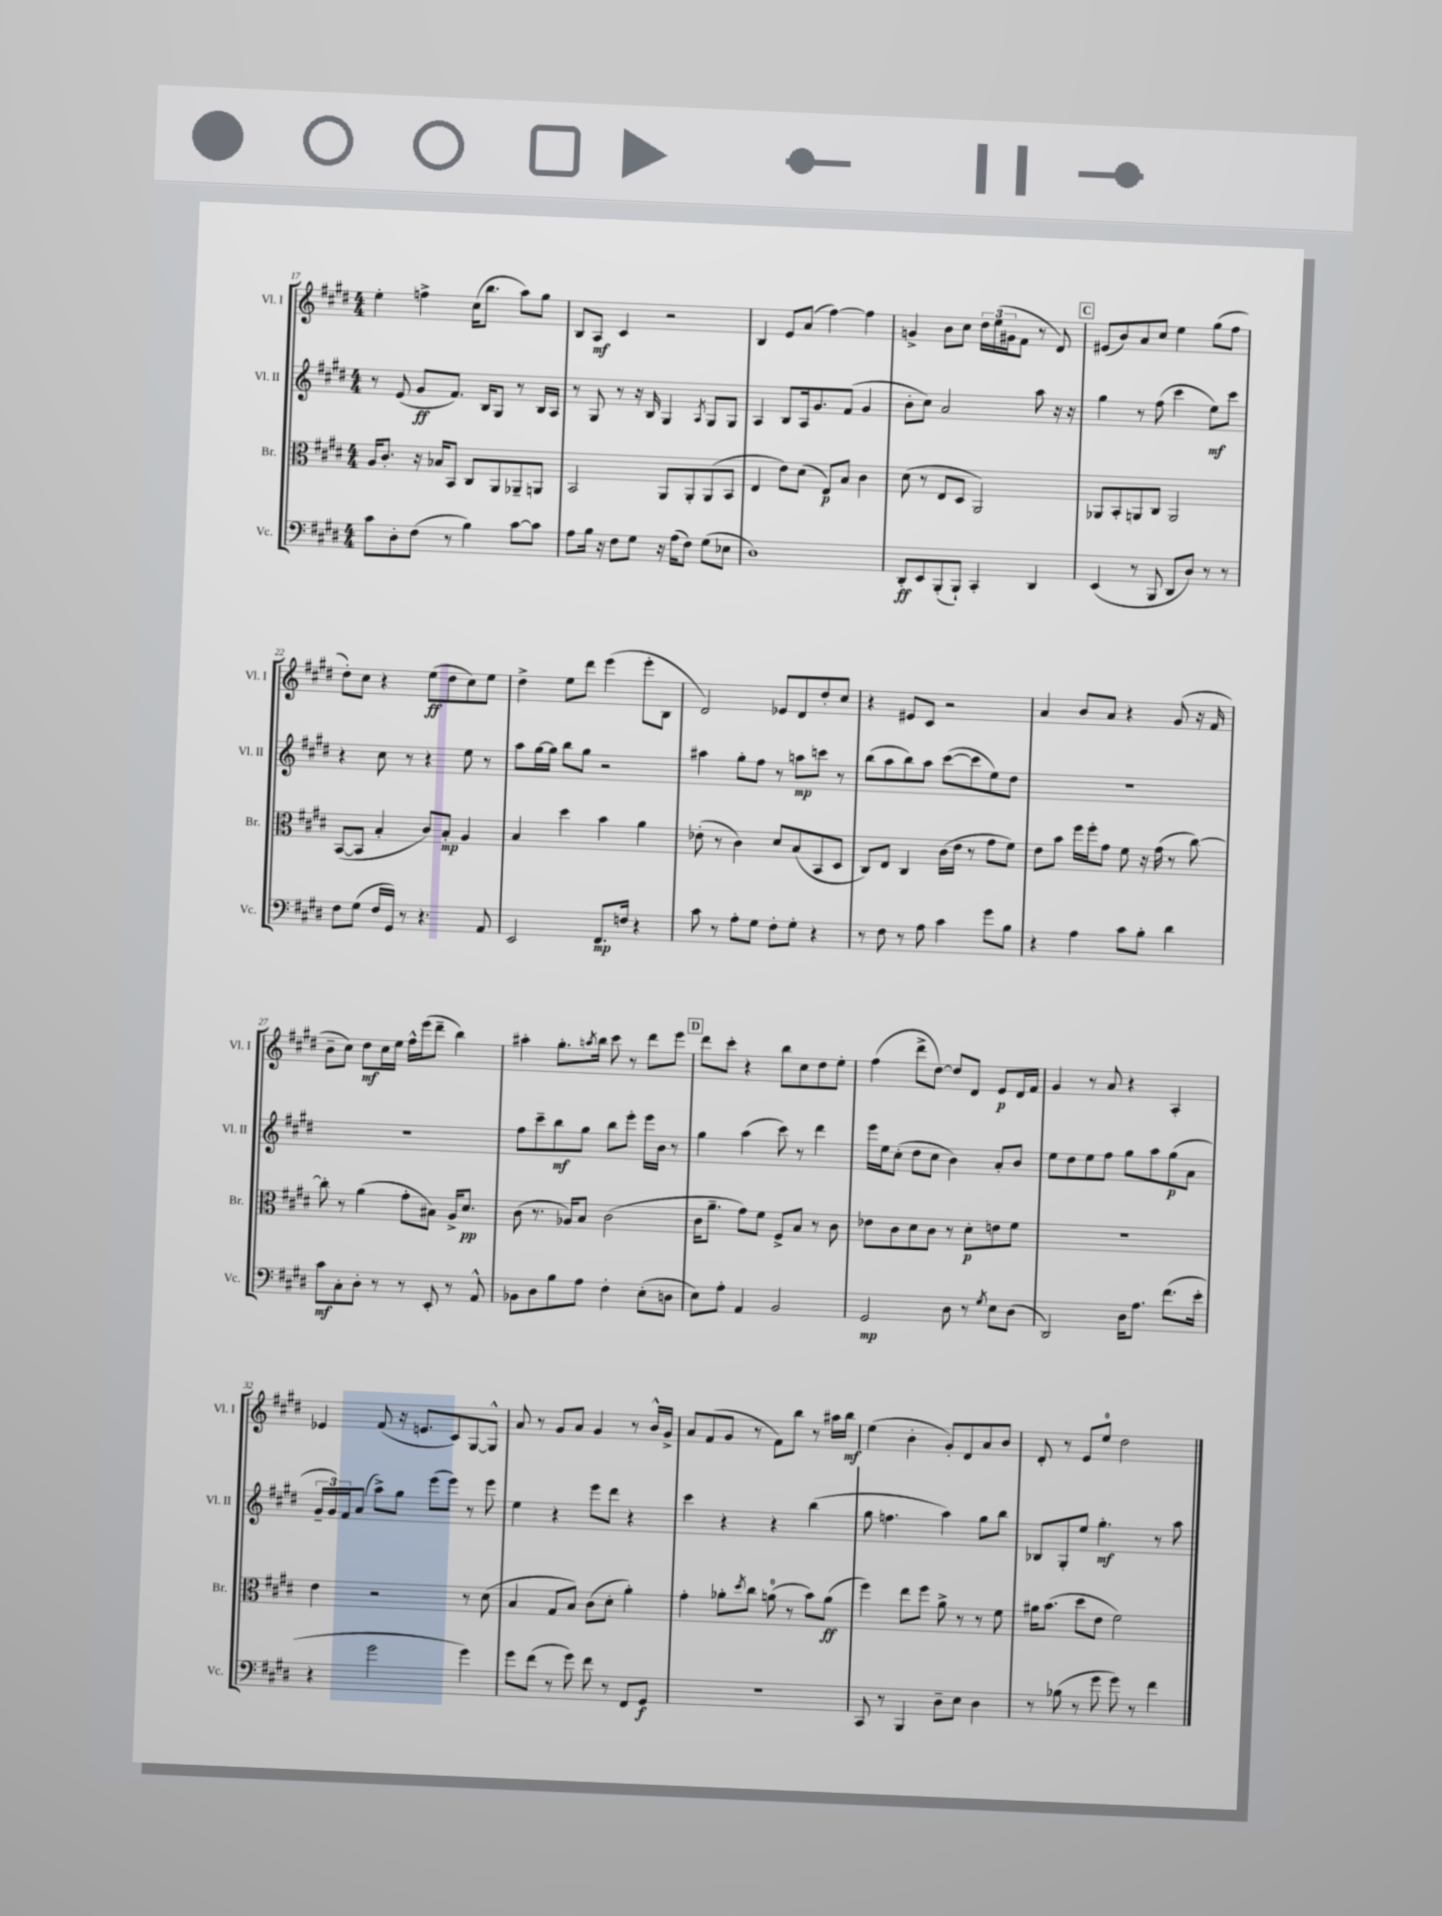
<<
\new StaffGroup <<
\new Staff = "s0" \with { instrumentName = "Vl. I" shortInstrumentName = "Vl. I" } {
    \clef treble \key e \major \numericTimeSignature \time 4/4
    e''4-. f''4-> cis''16( b''8. a''8) gis''8 |
    b8 a8\mf cis'4 r2 |
    b4 e'8 a'8( fis''4~) fis''4 |
    g'4-> b'8 cis''8 \tuplet 3/2 { dis''16 e''16( gis'16 } fis'8 r8 dis'8) |
    \mark \markup { \box "C" } eis'8( b'8) a'8 cis''8 e''4 gis''8( fis''8 |
    dis''8-.) cis''8 r4 e''8\ff( dis''8 cis''8) e''8 |
    dis''4-> e''8 dis'''8 e'''4( e'''8-. b8 |
    dis'2) ees'8 dis'8 dis''8-. cis''8 |
    r4 eis'8 cis'8 r2 |
    a'4 b'8 a'8 r4 gis'8( r16 fis'16 |
    b'8-- cis''8) dis''8\mf cis''16 e''16 fis''16-^ e'''16( dis'''8-- b''4) |
    ais''4-. gis''8.-. \acciaccatura { a''8 } b''16 cis'''8 r8 dis'''8 e'''8 |
    \mark \markup { \box "D" } dis'''8 cis'''8-. r4 b''8 cis''8 dis''8 e''8-. |
    fis''4( dis'''8-> dis''8~) dis''8 dis'8 e'8\p dis'16 fis'16 |
    gis'4 r8 a'8 r4 a4-. |
    ees'4 fis'8( r16 e'8. cis'8) gis8~ gis8-^ |
    a'8 r8 gis'8 a'8 gis'4 r8 b'16-^ gis'16-> |
    a'8 fis'8( gis'8 r8 fis'8) b''8 r8 ais''16 b''16\mf |
    e''4( b'4-. gis'8-.) dis'8 a'8 b'8 |
    dis'8-. r8 e'8 e''8-0 dis''2 \bar "|." |
}
\new Staff = "s1" \with { instrumentName = "Vl. II" shortInstrumentName = "Vl. II" } {
    \clef treble \key e \major \numericTimeSignature \time 4/4
    r8 e'8( gis'8\ff fis'8.) b16 gis8 r8 b16 a16 |
    r8 gis8 r8 r16 b16 gis4 \acciaccatura { a8 } gis8 gis8 |
    a4 b8 a16 gis'8. fis'8( gis'4 |
    b'8-. cis''8) a'2 a''8 r16 r16 |
    \mark \markup { \box "C" } gis''4 r8 fis''8( cis'''4 e''8\mf) cis'''8 |
    r4 cis''8 r8 r4 e''8 r8 |
    a''8 gis''16~ gis''16 b''8 gis''8 r2 |
    ais''4 gis''8-. fis''8 r8 a''8\mp c'''8 r8 |
    b''8( a''8 b''8) a''8 cis'''8~( cis'''8 e''8) dis''8 |
    R1 |
    R1 |
    fis''8 cis'''8-- b''8\mf gis''8 b''8 e'''8-. e'''16 b'16 r8 |
    \mark \markup { \box "D" } gis''4 a''4( cis'''8) r8 dis'''4 |
    e'''16 e''16 cis''8-.( dis''8 cis''8 b'4) a'8-. b'8 |
    e''8 dis''8 e''8 fis''8 gis''8 a''8 gis''8\p( a'8 |
    \tuplet 3/2 { gis'16-- gis'16) fis'16 } a'8( a''8->) gis''8 e'''8( e'''8) r8 e'''8 |
    e''4 r4 e'''8 dis'''8 r4 |
    cis'''4 r4 r4 b''4( |
    gis''8 f''4. a''4) gis''8 b''8 |
    bes8 gis8-. e''8 gis''4.-.\mf r8 a''8 \bar "|." |
}
\new Staff = "s2" \with { instrumentName = "Br." shortInstrumentName = "Br." } {
    \clef alto \key e \major \numericTimeSignature \time 4/4
    a16 cis'8.-. r16 bes16 b,8 cis8 a,8 aes,8-- a,8 |
    b,2 a,8 a,8-. a,8( b,8 |
    e4 e'8) dis'8( e8\p) b8 cis'4 |
    dis'8( r8 e8 dis8 a,2) |
    \mark \markup { \box "C" } aes,8 b,8-. a,8 cis8 a,2 |
    b,8~( b,8 b4-. cis'8) b8-.\mp a4 |
    b4 dis''4 b'4 a'4 |
    ees'8-.( r8 cis'4) dis'8 b8( b,8 dis8 |
    cis8) e8 cis4 cis'16( e'16 r8 gis'8 fis'8) |
    e'8 b'8 fis''16 fis''16-. gis'8 fis'8 r16 gis'16( r8 cis''8~) |
    cis''8-. r8 a'4( gis'8-. bis8) a16-> dis'8.\pp |
    cis'8( r8. aes16) b8 cis'2( |
    \mark \markup { \box "D" } cis'16 a'8.-- gis'8) fis'8 fis8-> b8 r8 cis'8 |
    ees'8 cis'8 dis'8 cis'8 r8 dis'8-.\p e'8 fis'8 |
    r1 |
    e'4 r2 r8 dis'8( |
    b4 gis8 b8) cis'8( dis'8-. a'4-.) |
    gis'4-. aes'8-. \acciaccatura { dis''8 } cis''8 a'8-0( r8 b'8) a'8\ff( |
    fis''4) e''8 fis''8 a'8-> r8 r8 fis'8 |
    ais'16 b'8.( dis''8 e'8 fis'2) \bar "|." |
}
\new Staff = "s3" \with { instrumentName = "Vc." shortInstrumentName = "Vc." } {
    \clef bass \key e \major \numericTimeSignature \time 4/4
    cis'8 dis8-. fis8( r8 b4) cis'8~ cis'8 |
    a8 b16 r16 fis8 gis8 r16 a16( fis8) gis8( ees8 |
    dis1) |
    dis,8-.\ff e,8 b,,8-.( b,,8-!) cis,4-. dis,4 |
    \mark \markup { \box "C" } e,4( r8 b,,8 dis,8 dis8) r8 r8 |
    fis8 gis8( fis16 gis,16) r8 r4. a,8 |
    e,2 fis,8.\mp f16 r4 |
    cis'8 r8 a8-. gis8 fis8-. gis8-. r4 |
    r8 fis8 r8 a8 cis'4 gis'8 b8 |
    r4 a4 cis'8 b8-. dis'4 |
    cis'8\mf cis8-. dis8-. r8 r8 e,8-. r8 a,8-^ |
    bes,8 dis8 b8 a8 fis4-. e8-.( d8 |
    \mark \markup { \box "D" } e8) a8-. a,4 b,2 |
    gis,2\mp dis8 r8 \acciaccatura { gis8 } e8 dis8( |
    dis,2) dis16 a8. fis'8.( e'16-. |
    r4 gis'2 gis'4) |
    gis'8 fis'8( r8 gis'8) fis'8 r8 fis,8 gis,8\f |
    r1 |
    cis,8 r8 b,,4 dis8-- e8 dis4 |
    r8 bes8( r8 gis'8 gis'8) r8 fis'4 \bar "|." |
}
>>
>>
\layout { \context { \Score currentBarNumber = #17 } }
